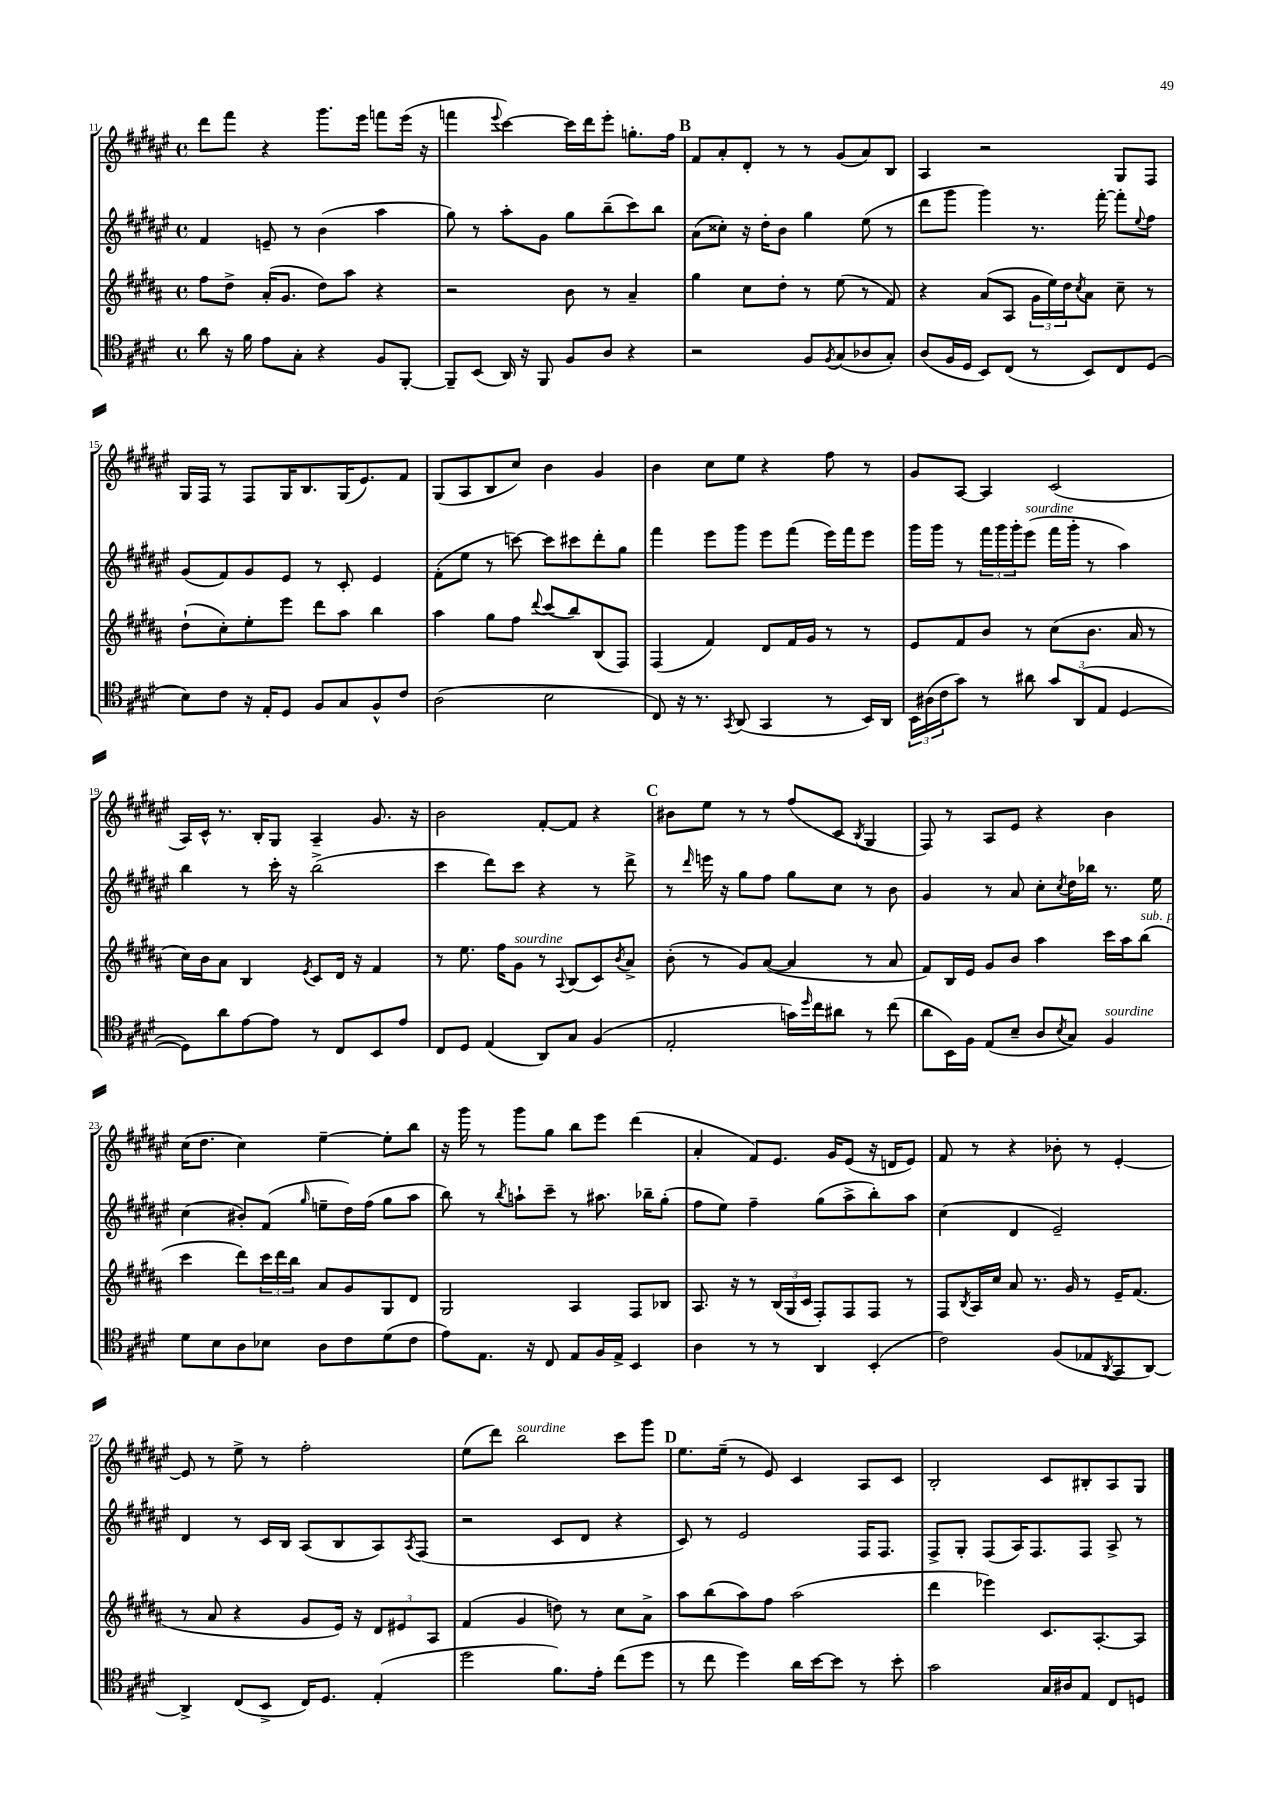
<<
\new StaffGroup <<
\new Staff = "s0" {
    \clef treble \key fis \major \defaultTimeSignature \time 4/4
    dis'''8 fis'''8 r4 gis'''8. eis'''16 f'''8 eis'''16( r16 |
    f'''4 \appoggiatura { eis'''8 } cis'''4~) cis'''16 dis'''16 eis'''8-. g''8.-. fis''16 |
    \mark \markup { \bold "B" } fis'8 ais'8-. dis'8-. r8 r8 gis'8( ais'8) b8 |
    ais4 r2 gis8 fis8 |
    gis16 fis16 r8 fis8 gis16 b8. gis16( eis'8.) fis'8 |
    gis8( ais8 b8 cis''8) b'4 gis'4 |
    b'4 cis''8 eis''8 r4 fis''8 r8 |
    gis'8 ais8~ ais4 cis'2( |
    ais16) cis'16-^ r8. b16-. gis8 ais4-- gis'8. r16 |
    b'2 fis'8~-. fis'8 r4 |
    \mark \markup { \bold "C" } bis'8 eis''8 r8 r8 fis''8( cis'8 \acciaccatura { b8 } gis4 |
    fis8) r8 ais8 eis'8 r4 b'4 |
    cis''16( dis''8. cis''4) eis''4~-- eis''8-. b''8 |
    r16 gis'''16 r8 gis'''8 gis''8 b''8 eis'''8 dis'''4( |
    ais'4-. fis'8) eis'8. gis'16 eis'8( r16 d'16 eis'8) |
    fis'8 r8 r4 bes'8-. r8 eis'4~-. |
    eis'8 r8 eis''8-> r8 fis''2-. |
    eis''8( dis'''8) b''2^\markup { \italic "sourdine" } cis'''8 gis'''8 |
    \mark \markup { \bold "D" } eis''8. eis''16--( r8 eis'8) cis'4 ais8 cis'8 |
    b2-. cis'8 bis8-. ais8 gis8 \bar "|." |
}
\new Staff = "s1" {
    \clef treble \key fis \major \defaultTimeSignature \time 4/4
    fis'4 e'8-- r8 b'4( ais''4 |
    gis''8) r8 ais''8-. gis'8 gis''8 b''8--( cis'''8) b''8 |
    \mark \markup { \bold "B" } ais'8( cisis''8-.) r16 dis''16-. b'8 gis''4 eis''8( r8 |
    dis'''8 gis'''8 gis'''4) r8. fis'''16~-. fis'''8-. \appoggiatura { eis''8 } fis''8 |
    gis'8( fis'8) gis'8 eis'8 r8 cis'8-. eis'4 |
    fis'8-.( eis''8 r8 c'''8~) c'''8 cis'''8 dis'''8-. gis''8 |
    fis'''4 eis'''8 gis'''8 eis'''8 fis'''8( eis'''16) fis'''16 eis'''8 |
    gis'''16 gis'''16 r8 \tuplet 3/2 { fis'''16 gis'''16 gis'''16-. } eis'''8^\markup { \italic "sourdine" }( fis'''16 gis'''16-. r8 ais''4) |
    b''4 r8 cis'''16-. r16 b''2->( |
    cis'''4 dis'''8) cis'''8 r4 r8 dis'''8-> |
    \mark \markup { \bold "C" } r8 \grace { dis'''16 } e'''16 r16 gis''8 fis''8 gis''8 cis''8 r8 b'8 |
    gis'4 r8 ais'8 cis''8-. \acciaccatura { cis''8 } dis''16 bes''16 r8. eis''16 |
    cis''4( bis'8-.) fis'8( \grace { gis''16 } e''8-- dis''16) fis''16( gis''8 ais''8 |
    b''8) r8 \acciaccatura { b''8 } a''8-! cis'''8-- r8 ais''8. bes''16-- gis''8-.( |
    fis''8 eis''8) fis''4-- gis''8( ais''8-> b''8-.) ais''8 |
    cis''4( dis'4 eis'2--) |
    dis'4 r8 cis'16 b16 ais8( b8 ais8) \acciaccatura { ais8 } fis8( |
    r2 cis'8 dis'8 r4 |
    \mark \markup { \bold "D" } cis'8) r8 eis'2 fis16 fis8. |
    fis8-> gis8-. fis8( ais16) fis8. fis8 ais8-> r8 \bar "|." |
}
\new Staff = "s2" {
    \clef treble \key b \major \defaultTimeSignature \time 4/4
    fis''8 dis''8-> ais'16-.( gis'8. dis''8) ais''8 r4 |
    r2 b'8 r8 ais'4-- |
    \mark \markup { \bold "B" } gis''4 cis''8 dis''8-. r8 e''8( r8 fis'8) |
    r4 ais'8( ais8 \tuplet 3/2 { gis'16 e''16) dis''16 } \acciaccatura { cis''8 } ais'8 cis''8-- r8 |
    dis''8-!( cis''8-.) e''8-. e'''8 dis'''8 ais''8 b''4 |
    ais''4 gis''8 fis''8 \appoggiatura { dis'''8 } cis'''8( b''8) b8( fis8) |
    fis4( fis'4) dis'8 fis'16 gis'16 r8 r8 |
    e'8 fis'8 b'8 r8 cis''8( b'8. ais'16 r8 |
    cis''16) b'16 ais'8 b4 \acciaccatura { e'8 } cis'8 dis'16 r16 fis'4 |
    r8 e''8. fis''16 gis'8^\markup { \italic "sourdine" } r8 \appoggiatura { ais8 } b8( cis'8) \acciaccatura { b'8 } ais'8-> |
    \mark \markup { \bold "C" } b'8-.( r8 gis'8) ais'8~( ais'4 r8 ais'8 |
    fis'8) b16 e'16 gis'8 b'8 ais''4 cis'''16 ais''16 b''8^\markup { \italic "sub. p" }( |
    cis'''4 dis'''8) \tuplet 3/2 { cis'''16 dis'''16 b''16 } ais'8 gis'8 gis8 dis'8 |
    gis2 ais4 fis8 bes8 |
    ais8. r16 r8 \tuplet 3/2 { b16( gis16 cis'16 } fis8-.) fis8 fis8 r8 |
    fis8 \acciaccatura { b8 } ais16 cis''16 ais'8 r8. gis'16 r8 e'16-- fis'8.( |
    r8 ais'8 r4 gis'8 e'16) r16 \tuplet 3/2 { dis'8 eis'8 ais8 } |
    fis'4( gis'4 d''8) r8 cis''8 ais'8-> |
    \mark \markup { \bold "D" } ais''8 b''8( ais''8) fis''8 ais''2( |
    dis'''4 ees'''4) cis'8. ais8.~-. ais8 \bar "|." |
}
\new Staff = "s3" {
    \clef tenor \key e \major \defaultTimeSignature \time 4/4
    a'8 r16 fis'16 e'8 gis8-. r4 fis8 fis,8~-. |
    fis,8-- b,8( a,16) r16 fis,8 fis8 a8 r4 |
    \mark \markup { \bold "B" } r2 fis8 \acciaccatura { fis8 } gis8( aes8 gis8-.) |
    a8( fis16 dis16 b,8) cis8( r8 b,8) cis8 dis8( |
    b8) cis'8 r16 e16-. dis8 fis8 gis8 fis8-^ cis'8 |
    a2( b2 |
    cis8) r16 r8. \acciaccatura { gis,8 } a,8( gis,4 r8 b,16) a,16 |
    \tuplet 3/2 { b,16 ais16( cis'16 } gis'8) r8 ais'8 \tuplet 3/2 { gis'8 a,8( e8 } dis4~ |
    dis8) a'8 e'8~ e'8 r8 cis8 b,8 e'8 |
    cis8 dis8 e4( a,8) gis8 fis4( |
    \mark \markup { \bold "C" } e2-. g'16) \grace { dis''16 } cis''16 ais'8 r8 cis''8( |
    a'8 b,16) fis16 e8( b8-- a8 \acciaccatura { b8 } gis8) fis4^\markup { \italic "sourdine" } |
    dis'8 b8 a8 bes8 a8 cis'8 dis'8( cis'8 |
    e'8) e8. r16 cis8 e8 fis16 e16-> b,4 |
    a4 r8 r8 a,4 b,4-.( |
    cis'2) fis8( ees8 \acciaccatura { a,8 } gis,8 a,8~) |
    a,4-> cis8( b,8-> cis16) dis8. e4-.( |
    dis''2 fis'8.) e'16-. cis''8( dis''8 |
    \mark \markup { \bold "D" } r8 cis''8 dis''4) a'16 b'16~ b'8 r8 b'8-. |
    gis'2 gis16 ais16 e8 cis8 d8 \bar "|." |
}
>>
>>
\layout { \context { \Score currentBarNumber = #11 } }
